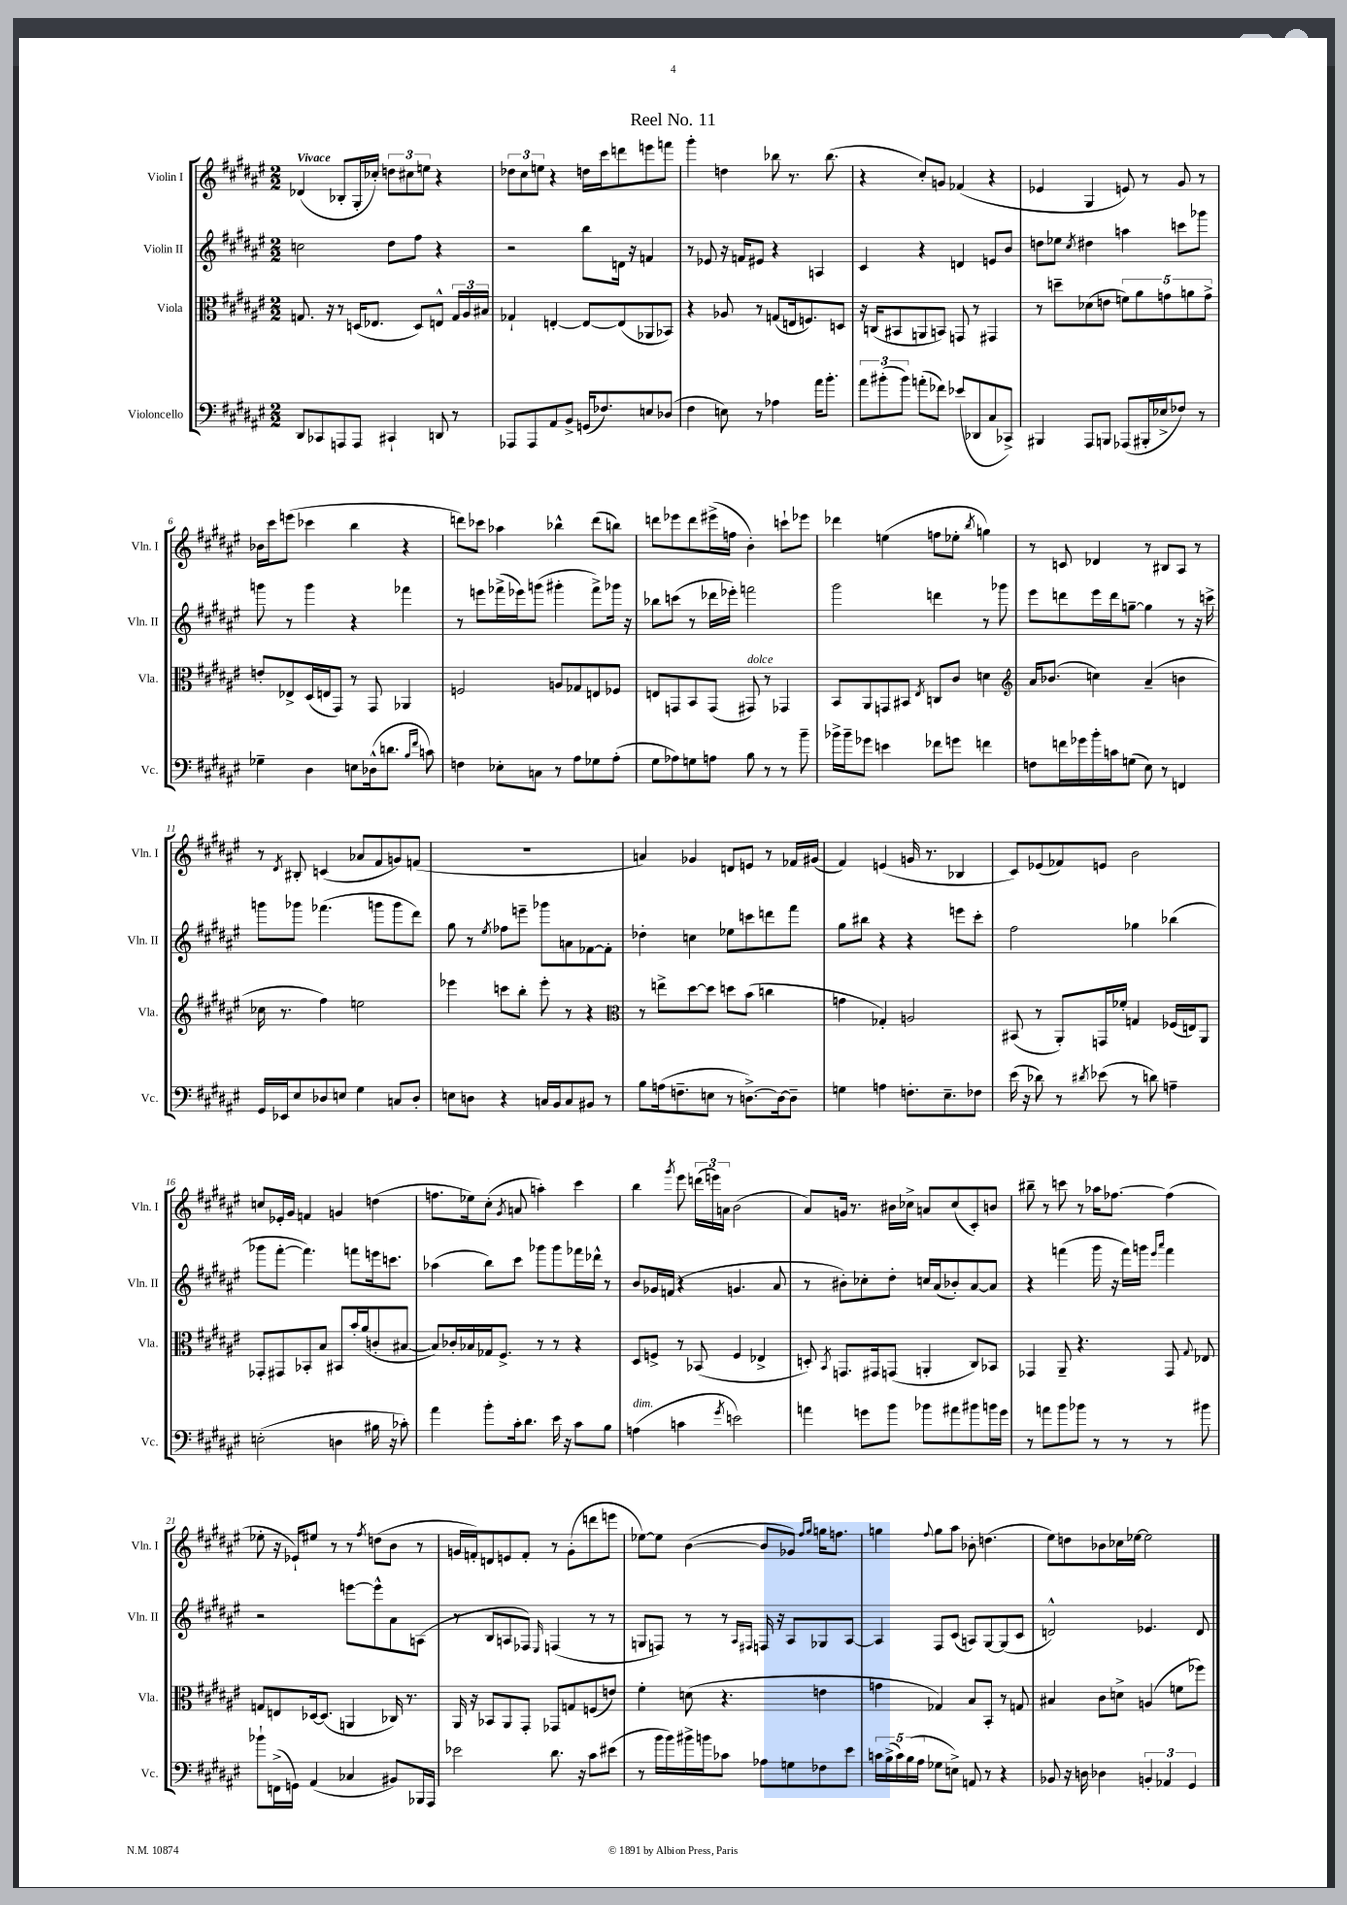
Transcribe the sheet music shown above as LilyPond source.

\header { title = "Reel No. 11" }
<<
\new StaffGroup <<
\new Staff = "s0" \with { instrumentName = "Violin I" shortInstrumentName = "Vln. I" } {
    \clef treble \key fis \major \numericTimeSignature \time 2/2 \tempo "Vivace"
    \autoBeamOff des'4( bes8[-. gis16-. ces''16]-.) \tuplet 3/2 { d''8[ cis''8 e''8] } r4 |
    \tuplet 3/2 { des''8[ cis''8 e''8] } r4 d''16[ cis'''16 d'''8 e'''8 f'''8] |
    gis'''4-. d''4 bes''8 r8. bes''8.( |
    r4 cis''8[-.) g'8] fes'4( r4 |
    ees'4 gis4 e'8) r8 gis'8 r8 |
    bes'16[ cis'''16 e'''8]( ces'''4 b''4 r4 |
    d'''8[) ces'''8] aes''4 bes''4-^ d'''8[( b''8]) |
    d'''8[ ees'''8 d'''8 eis'''16->( f''16] b'4-.) c'''8[-! ees'''8] |
    des'''4 e''4( f''8[ ees''8]-. \acciaccatura { b''8 } g''4) |
    r8 c'8 des'4 r8 bis8[ ais8] r8 |
    r8 \acciaccatura { dis'8 } bis8-. c'4( aes'8[ fis'8 g'8) f'8]( |
    R1 |
    a'4) ges'4 d'8[ e'8] r8 fes'16[ gis'16]( |
    fis'4) e'4( g'16 r8. bes4 |
    cis'8[) ees'8( fes'8) e'8] b'2 |
    c''8[ ees'16-. gis'16] f'4 g'4 d''4( |
    f''8.[ ees''16) cis''8]-.( \acciaccatura { gis'8 } a'8 a''4-.) cis'''4 |
    b''4 \acciaccatura { gis'''8 } eis'''8 \tuplet 3/2 { d'''16[( e'''16) a'16] } b'2( |
    ais'8[) g'16] r8. bis'16[ ces''16]-> a'8[ ces''8( cis'8-.) b'8] |
    bis''8-- r8 c'''8 r8 aes''16[ fes''8.]~ fes''4( |
    ees''8-. r16 ees'16[-!) eis''8] r8 r8 \acciaccatura { fis''8 } d''8[( b'8] r8 |
    g'16[ f'16-.) d'8 e'8 f'8]-. r8 g'8[-.( d'''8 e'''8] |
    ees''8[~) ees''8] b'4~( b'8[ ges'8]) \grace { fis''16[ gis''16] } g''16[ f''8.] |
    g''4 \appoggiatura { fis''8 } g''8[ ais''8] bes'8-. d''4.( |
    eis''8[) d''8 bes'8 ces''16 ees''16]~ ees''2 \bar "|." |
}
\new Staff = "s1" \with { instrumentName = "Violin II" shortInstrumentName = "Vln. II" } {
    \clef treble \key fis \major \numericTimeSignature \time 2/2
    \autoBeamOff c''2 dis''8[ fis''8] r4 |
    r2 b''8[ d'16] r16 f'4 |
    r8 ees'8 r16 f'16[ eis'8] r4 a4 |
    cis'4 r4 d'4 e'8[ b'8] |
    d''8[ ees''8] \acciaccatura { cis''8 } dis''4 a''4 c'''8[ ges'''8] |
    g'''8 r8 g'''4 r4 fes'''4 |
    r8 e'''8[ fes'''16->( ees'''16) g'''8]( gis'''4-. fes'''8[->) ges'''16] r16 |
    bes''8[ c'''8]( r8 des'''16[ ees'''16]-.) f'''2 |
    gis'''2 d'''4 r8 ges'''8 |
    eis'''8[ d'''8 eis'''16 d'''16 g''8]~-- g''4 r8 r16 c'''16-> |
    g'''8[ ges'''8] fes'''4.( g'''8[ g'''8 dis'''8]) |
    gis''8 r8 \acciaccatura { eis''8 } fes''8[ e'''8]-- ges'''8[ a'8 fes'8~ fes'8]-. |
    des''4-. c''4 ees''8[ c'''8 d'''8 fis'''8] |
    gis''8[ bis''8] r4 r4 e'''8[ cis'''8]-. |
    fis''2 ges''4 bes''4( |
    ges'''8[ fis'''8]~-. fis'''4.) f'''8[ e'''16 c'''8.] |
    aes''4( b''8[) cis'''8] ges'''8[ ges'''8 fes'''16 des'''16]-^ r8 |
    b'8[ ges'16 f'16]( r4 g'4. ais'8 |
    r8 bis'8[-.) ces''8-. dis''8]-. c''16[ ais'16( bes'8-.) ais'8~ ais'8] |
    r4 f'''4( gis'''16 r16 f'''16[) g'''16] \grace { eis'''16[ ais'''16] } f'''4 |
    r2 e'''8[~ e'''8-^ ais'8 a8]( |
    r8 b8[ a8 fes8]) \grace { eis16 } f4( r8 r8 |
    g8[ f8]) r8 r8 \grace { ais16[ fis16] } f16 r16 ais8[ ges8 ais8]~ |
    ais4 fis8[ cis'8]( a8[) gis8~ gis8( cis'8] |
    d'2-^) ees'4. d'8 \bar "|." |
}
\new Staff = "s2" \with { instrumentName = "Viola" shortInstrumentName = "Vla." } {
    \clef alto \key fis \major \numericTimeSignature \time 2/2
    \autoBeamOff g8. r16 r8 d16[( ees8.] d8[) e8]-^ \tuplet 3/2 { g16[ ais16 bis16] } |
    ges4-! e4~-. e8[~ e8( aes,8 bes,8]) |
    r4 aes8 r8 g8[( e16 f8.) d8] |
    r16 c16[( bis,8 a,8 b,8]) g,8 r8 gis,4 |
    r8 d''8[-- des'8( e'8] \tuplet 5/4 { f'8[) ais'8 g'8 a'8 g'8]-> } |
    e'8[-. ees8-> dis16( e16 gis,8]) r8 gis,8 aes,4 |
    f2 a8[ ges8 e8 fes8] |
    e8[ g,8 b,8 g,8]( gis,8^\markup { \italic "dolce" }) r8 ges,4 |
    b,8[ ais,8 g,8 bis,8] \acciaccatura { eis8 } c8[ cis'8] d'4 |
    \clef treble ais'16[ bes'8.]( c''4) ais'4--( b'4 |
    ces''16 r8. fis''4) e''2 |
    ees'''4 c'''8[ b''8]-. ees'''8-. r8 r4 |
    \clef alto r8 e''8[-> dis''8~ dis''8] d''8[ b'8]( c''4 |
    g'4 ges4-.) a2 |
    bis,8( r8 ais,8[-.) g,16 fes'16]-. g4 fes16[( e16) ais,8] |
    ges,8[-. gis,8 bes,8-. b8] bis,8[ b'16-. ais'16( c'8-. bis8]~ |
    bis8[) ces'16-. bes16 ges16 fis8.]-> r8 r8 r4 |
    dis8[ f8]-> r8 bes,8( f4 ees4-> |
    d8-.) \acciaccatura { b,8 } g,8.[ gis,16 g,8]( a,4-. cis8[) bes,8] |
    ges,4 ais,8-- r4. ges,8 \appoggiatura { gis8 } ees8 |
    g8[ e8 des16~ des8.]( a,4 ces16) r8. |
    ais,16 r16 bes,8[ ais,8 gis,8]-. ges,8[ g8 f8( e'8]) |
    fis'4-. d'8( r4. e'4 |
    g'4 ges4) b8[ b,8]-. r8 g8 |
    bis4 cis'8[ d'8]-> a4( f'8[ fes''8]) \bar "|." |
}
\new Staff = "s3" \with { instrumentName = "Violoncello" shortInstrumentName = "Vc." } {
    \clef bass \key fis \major \numericTimeSignature \time 2/2
    \autoBeamOff dis,8[ ces,8 a,,8 a,,8] cis,4-! d,8 r8 |
    aes,,8[ aes,,8 ais,8 b,8]-> g,16[( fes8.) e8 des8]( |
    fis4 e8) r8 aes4 ais'16[ b'8.]-. |
    \tuplet 3/2 { ais'8[ bis'8-.( bis'8]) } a'8[-.( fes'8]) ees'8[( des,8 cis8 ces,8]->) |
    bis,,4 ais,,8[ b,,8] aes,,8[( bis,,16-. ees16-> fes8]) r8 |
    ges4-- dis4 e8[ des16-^( d'8.] \grace { b16[ fis'16] } c'8) |
    f4 ees8[-. c8] r8 ais8[ ges8 ais8]-.( |
    gis8[ aes8) g8 a8] b8 r8 r8 b'8-- |
    bes'16[-> bes'16-- ges'8] e'4 fes'8[ g'8] f'4 |
    f8[ f'16 ges'16 b'16-. c'16 g8]( eis8) r8 f,4 |
    gis,16[ ees,16 eis8 des8 e8] gis4 c8[ des8]-. |
    e8[ d8] r4 c16[ b,16 c8 bis,8] r8 |
    b8[ a16( f8.-- e8] r8 d8.[~->) d16~ d8]-- |
    g4 a4 f8.[-. eis8.-- fes8] |
    eis'16( r16 des'8) r8 \acciaccatura { dis'8 } ees'8( r8 d'8) a4-- |
    e2-.( d4 bis16 r16 ces'8-.) |
    ais'4 b'8[-. cis'16-. dis'8.] eis'16 r16 cis'8[ b8] |
    a4^\markup { \italic "dim." }( c'4 \acciaccatura { gis'8 } e'2) |
    a'4 g'8[ b'8] bes'8[ ais'8 bis'8 b'16 g'16] |
    r8 a'8[ b'8 bes'8] r8 r8 r8 bis'8 |
    bes'8[-! f,16->( g,16]) ais,4( ces4 bis,8[) bes,,16 ais,,16] |
    ees'2 dis'8. r16 cis'8[ eis'8]( |
    r8 b'16[ b'16) bis'16-> b'16 ces'8] aes8[ g8 fes8 eis'8] |
    \tuplet 5/4 { c'16[ b16->( c'16) b16( ais16] } ges8[ e8]->) a,8 r8 r4 |
    bes,8 r16 d16 des4 \tuplet 3/2 { b,4-. aes,4 gis,4 } \bar "|." |
}
>>
>>
